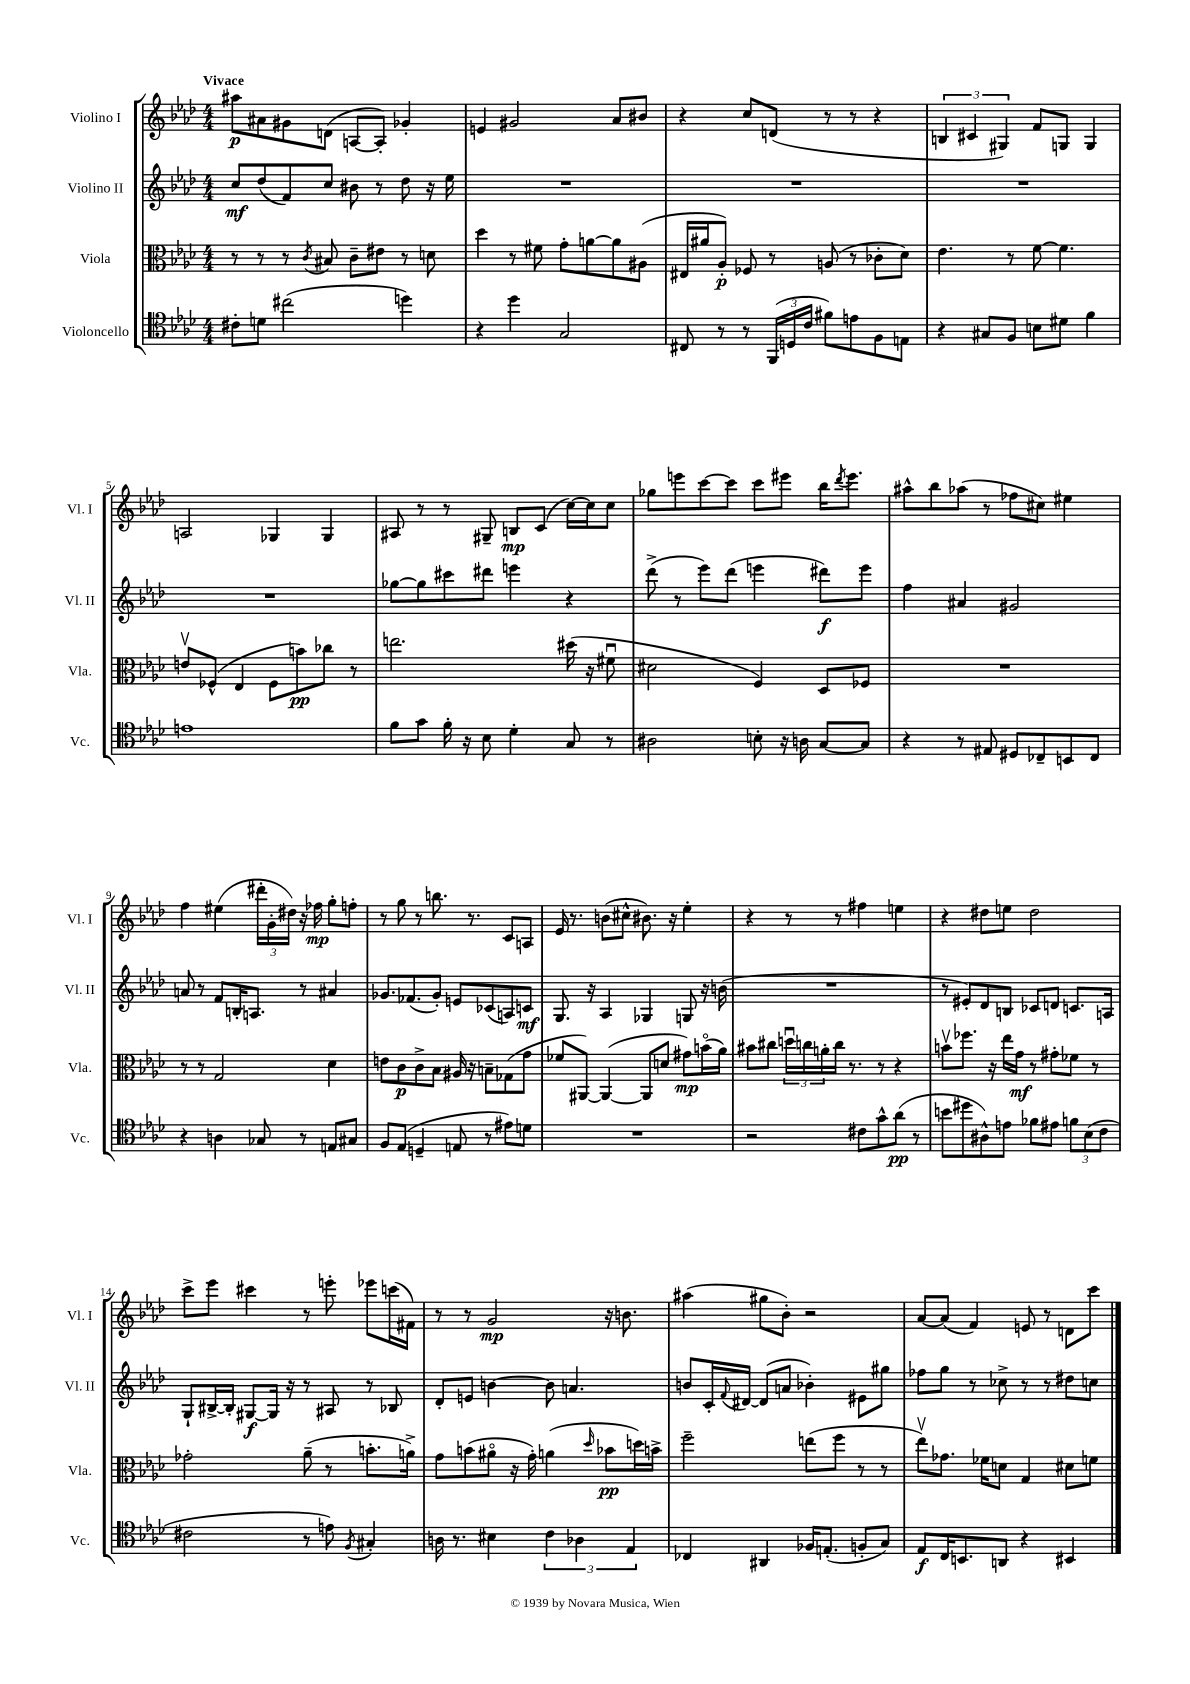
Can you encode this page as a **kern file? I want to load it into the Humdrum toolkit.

**kern	**kern	**kern	**kern
*staff4	*staff3	*staff2	*staff1
*clefC4	*clefC3	*clefG2	*clefG2
*k[b-e-a-d-]	*k[b-e-a-d-]	*k[b-e-a-d-]	*k[b-e-a-d-]
*M4/4	*M4/4	*M4/4	*M4/4
8c#'	8r	8cc	8aa#
8d	8r	(8dd-	8a#
(2cc#	8r	8f)	8g#
.	8qc	.	.
.	8B#	8cc	(8d
.	8c~	8b#	[8A
.	8e#	8r	8A'])
4dd)	8r	8dd-	4g-'
.	8d	16r	.
.	.	16ee-	.
=	=	=	=
4r	4dd-	1r	4e
4dd-	8r	.	2g#
.	8f#	.	.
2G	8g'	.	.
.	[8a	.	.
.	8a]	.	8a-
.	(8A#	.	8b#
=	=	=	=
8C#	16E#	1r	4r
.	16a#	.	.
8r	8A-')	.	.
8r	8F-	.	8cc
(24FF	8r	.	(8d
24D	.	.	.
24c	.	.	.
8f#)	(8A	.	8r
8e	8r	.	8r
8F	8c-'	.	4r
8E	8d-)	.	.
=	=	=	=
4r	4.e-	1r	6B
.	.	.	6c#
8G#	.	.	.
.	.	.	6G#)
8F	8r	.	.
8B	[8f	.	8f
8d#	4.f]	.	8G
4f	.	.	4G
=	=	=	=
1e	8ev	1r	2A
.	(8F-^^	.	.
.	4E-	.	.
.	8F-	.	4G-
.	8b)	.	.
.	8cc-	.	4G-
.	8r	.	.
=	=	=	=
8f	2.ee	[8gg-	8A#
8g	.	8gg-]	8r
16f'	.	8ccc#	8r
16r	.	.	.
8B-	.	8ddd#	8G#~
4d-'	.	4eee	8B
.	.	.	(8c
8G	(16dd#	4r	[16cc)
.	16r	.	16cc]
8r	8f#u	.	8cc
=	=	=	=
2A#	2d#	(8ddd-^	8gg-
.	.	8r	8eee
.	.	8eee-)	[8ccc
.	.	(8ddd-	8ccc]
8B'	4F)	4eee	8ccc
16r	.	.	8eee#
16A	.	.	.
[8G	8D-	8ddd#)	16bb-
.	.	.	8qddd-
.	.	.	8.eee#
8G]	8F-	8eee	.
=	=	=	=
4r	1r	4ff	8aa#^^
.	.	.	8bb-
8r	.	4a#	(8aa-
8E#	.	.	8r
8D#	.	2g#	8ff-
8C-~	.	.	8cc#)
8BB	.	.	4ee#
8C-	.	.	.
=	=	=	=
4r	8r	8a	4ff
.	8r	8r	.
4A	2G	8f	(4ee#
.	.	16B'	.
.	.	8.A	.
8G-	.	.	24ddd#'
.	.	.	24g'
.	.	.	24dd#)
8r	.	8r	16r
.	.	.	16ff-
8E	4d-	4a#	8gg'
8G#	.	.	8ff'
=	=	=	=
8F	8e	8.g-	8r
(8E-	8c	.	8gg
.	.	(8.f-	.
4D~	8c^	.	8r
.	8B-	8g-')	8.bb
8E	16A#	8e	.
.	16r	.	8.r
8r	8B~	(8c-	.
8e#)	(8G-	8A)	8c
8d	8g	8c	8A
=	=	=	=
1r	8f-	8.G	16e-
.	.	.	8.r
.	[8AA#)	.	.
.	.	16r	.
.	(4AA#_	4A-	(8b
.	.	.	8cc#^^
.	8AA#]	4G-	8.b#)
.	8d	.	.
.	.	.	16r
.	8g#)	8G	4ee-'
.	(16bo	16r	.
.	16a-)	(16b	.
=	=	=	=
2r	8b#	1r	4r
.	8cc#	.	.
.	24ddu	.	8r
.	24cc	.	.
.	24a'	.	.
.	16cc	.	8r
.	8.r	.	.
8c#	.	.	4ff#
8g^^	8r	.	.
(8a-	4r	.	4ee
8r	.	.	.
=	=	=	=
8b	8bv	8r	4r
8dd#	8.ff-	8e#')	.
8A#^^)	.	8d-	8dd#
.	16r	.	.
8e	16ee-	8B	8ee
.	16g	.	.
8f-	8r	8c-	2dd#
8e#	8g#'	8d	.
12f	8f-	8.c	.
(12B-	.	.	.
.	8r	.	.
12c	.	.	.
.	.	16A	.
=	=	=	=
2c#	2g-'	8G`	8ccc^
.	.	[16B#^	8eee-
.	.	16B#']	.
.	.	[8G#	4ccc#
.	.	16G#]	.
.	.	16r	.
8r	(8a-~	8r	8r
8e)	8r	8A#	8eee'
8qF	.	.	.
4G#'	8.b'	8r	8eee-
.	.	8B-	(16ccc
.	16a^)	.	16f#)
=	=	=	=
16A	8g	8d-'	8r
8.r	.	.	.
.	(8b	8e	8r
4B#	8a#o	[4b	2g
.	16r	.	.
.	16g')	.	.
6c	(4a	8b]	.
.	.	4.a	.
6A-	.	.	.
.	16qqdd-	.	.
.	8b-	.	16r
.	.	.	8.b
6E-	.	.	.
.	16dd)	.	.
.	16b^	.	.
=	=	=	=
4C-	2ff~	8b	(4aa#
.	.	16c'	.
.	.	8qqf	.
.	.	[16d#	.
4AA#	.	(8d#]	8gg#
.	.	8a	8b-')
16F-	(8ee	4b-')	2r
(8.E'	.	.	.
.	8ff	.	.
8F'	8r	8e#	.
8G)	8r	8gg#	.
=	=	=	=
8E-	8ee-v)	8ff-	[8a-
16C	8.g-	8gg	(8a-]
8.BB	.	.	.
.	.	8r	4f)
.	16f-	.	.
8AA	8d	8cc-^	.
4r	4G	8r	8e
.	.	8r	8r
4BB#	8d#	8dd#	8d
.	8f	8cc	8ccc
==	==	==	==
*-	*-	*-	*-
